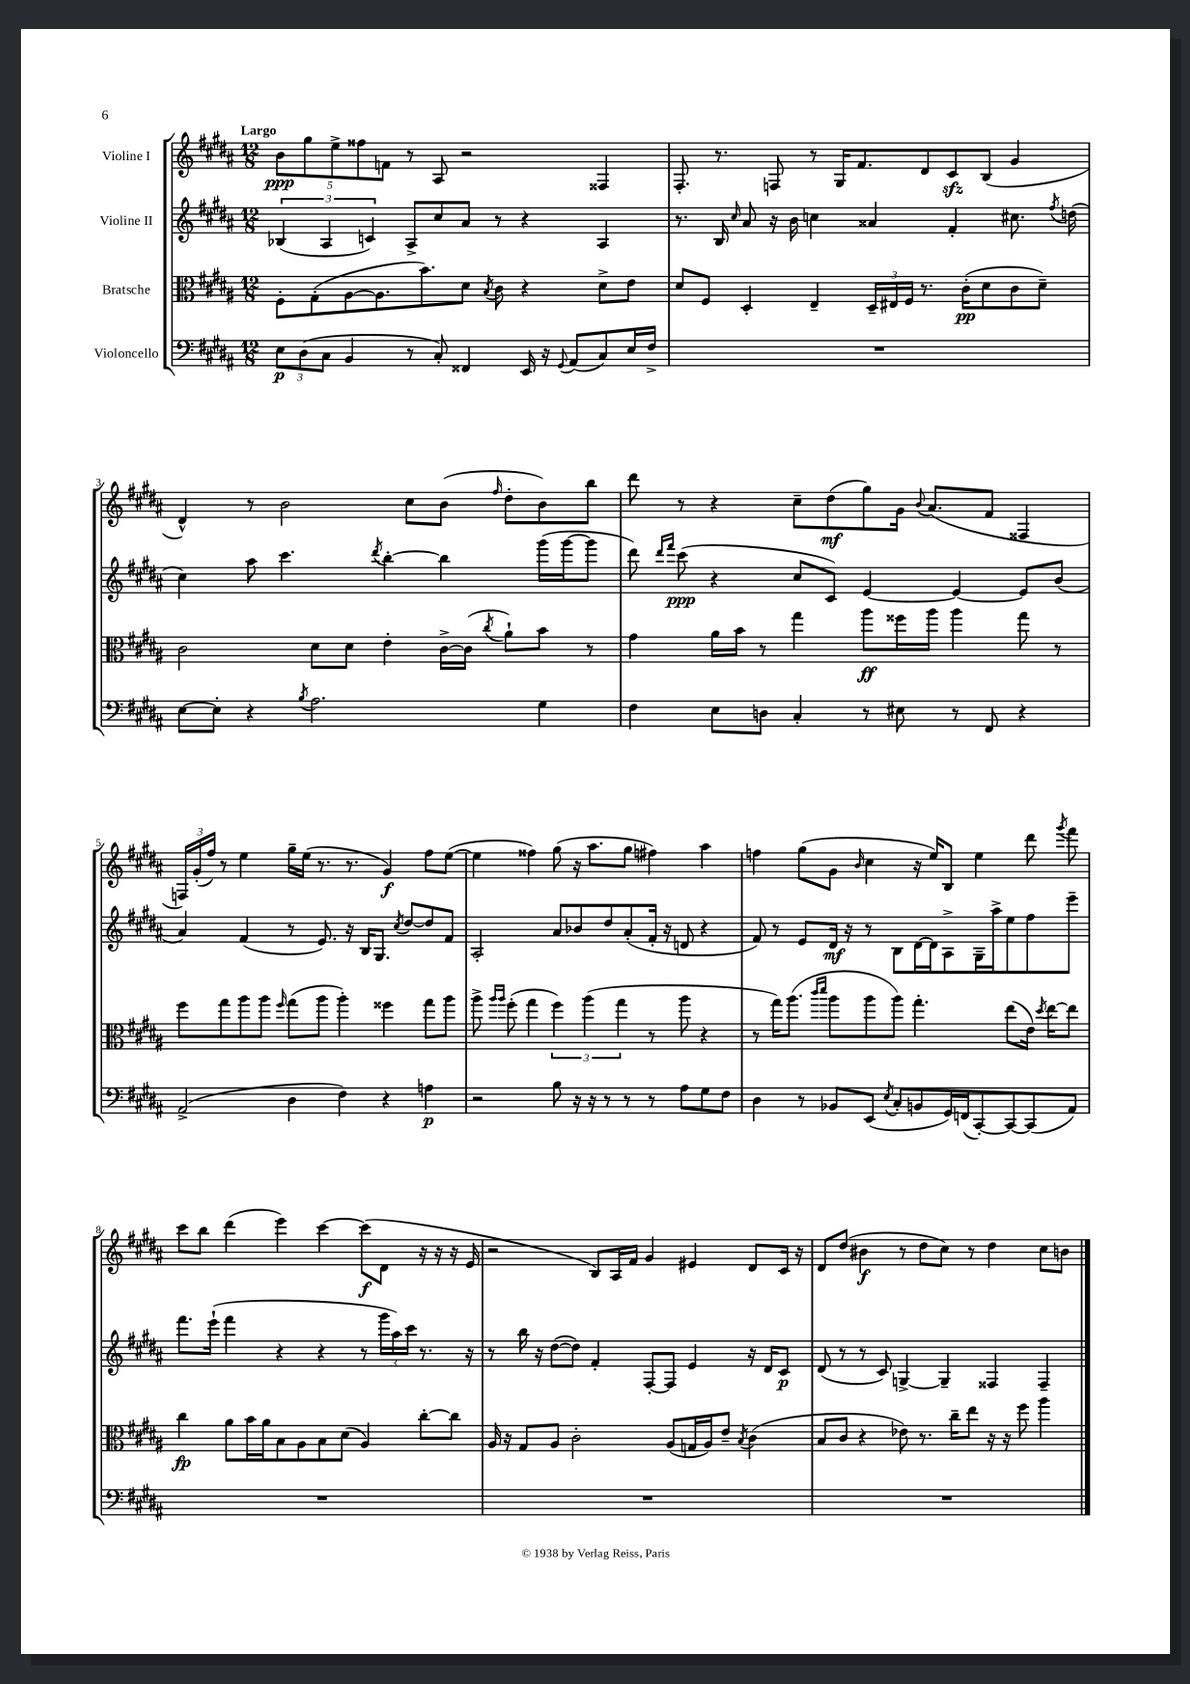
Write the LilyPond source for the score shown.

<<
\new StaffGroup <<
\new Staff = "s0" \with { instrumentName = "Violine I" } {
    \clef treble \key b \major \numericTimeSignature \time 12/8 \tempo "Largo"
    \autoBeamOff \tuplet 5/4 { b'8[\ppp gis''8 e''8-> fisis''8 f'8] } r8 ais8 r2 fisis4 |
    fis8.-. r8. f8 r8 gis16[ fis'8. dis'8 cis'8\sfz b8]( gis'4 |
    dis'4-^) r8 b'2 cis''8[ b'8]( \grace { fis''16 } dis''8[-. b'8) b''8] |
    dis'''8 r8 r4 cis''8[-- dis''8\mf( gis''8) gis'16] \appoggiatura { b'8 } ais'8.[( fis'8] fisis4 |
    \tuplet 3/2 { f16[) gis'16-.( fis''16]) } r8 e''4 gis''16[-- e''16]( r8. r8. gis'4\f) fis''8[ e''8]~( |
    e''4 fisis''4) gis''8( r16 ais''8.[ gis''8] fis''4) ais''4 |
    f''4 gis''8[( gis'8] \grace { b'16 } cis''4 r16 e''16[) b8] e''4 dis'''8 \acciaccatura { gis'''8 } fis'''8 |
    cis'''8[ b''8] dis'''4( e'''4) cis'''4~ cis'''8[\f( dis'8] r16 r16 r16 e'16 |
    r2 b8[) ais16 fis'16] gis'4 eis'4 dis'8[ cis'16] r16 |
    dis'8[ dis''8]( bis'4\f r8 dis''8[ cis''8]) r8 dis''4 cis''8[ b'8] \bar "|." |
}
\new Staff = "s1" \with { instrumentName = "Violine II" } {
    \clef treble \key b \major \numericTimeSignature \time 12/8
    \autoBeamOff \tuplet 3/2 { bes4( ais4 c'4) } ais8[-> cis''8 ais'8] r8 r4 ais4 |
    r8. b16 \grace { cis''16 } ais'8 r16 b'16 c''4 aisis'4 fis'4-. cis''8. \acciaccatura { fis''8 } d''16( |
    cis''4) ais''8 cis'''4. \acciaccatura { dis'''8 } b''4~-. b''4 gis'''16[( gis'''16~ gis'''8] |
    dis'''8) \grace { dis'''16[ fis'''16] } cis'''8\ppp( r4 cis''8[ cis'8]) e'4~ e'4~ e'8[ b'8]( |
    ais'4) fis'4( r8 e'8.) r16 b16[ gis8.] \acciaccatura { cis''8 } dis''8[~ dis''8 fis'8] |
    ais2-. ais'8[ bes'8 dis''8 ais'8-.( fis'16]-. r16 d'8 r4 |
    fis'8) r8 e'8[ dis'16]\mf r16 r8 b8[ dis'16~ dis'16 ais8-> gis16-- ais''16-> e''8 fis''8 e'''8]-- |
    fis'''8.[ e'''16]-!( fis'''4 r4 r4 r8 \tuplet 3/2 { gis'''16[ ais''16) cis'''16] } r8. r16 |
    r8 b''16 r16 dis''8[~( dis''8]) fis'4-. fis8[~-. fis8] e'4 r16 dis'16[ cis'8]\p |
    dis'8( r8 r8 cis'8) g4~-> g4-- fisis4 fisis4-- \bar "|." |
}
\new Staff = "s2" \with { instrumentName = "Bratsche" } {
    \clef alto \key b \major \numericTimeSignature \time 12/8
    \autoBeamOff fis8[-. gis8-.( ais8~ ais8. b'8.) dis'8] \acciaccatura { b8 } cis'8 r4 dis'8[-> e'8] |
    dis'8[ fis8] dis4-. e4-- \tuplet 3/2 { dis16[-- eis16 fis16] } r8. cis'16[-.\pp( dis'8 cis'8 dis'8]--) |
    cis'2 dis'8[ dis'8] e'4-. cis'16[~-> cis'16]( \acciaccatura { cis''8 } ais'8[-!) b'8] r8 |
    gis'4 ais'16[ b'16] r8 gis''4 ais''8[\ff fisis''16 ais''16] ais''4 gis''8 r8 |
    fis''8[ gis''8 ais''8 ais''8] \grace { fis''16 } gis''8[( ais''8] ais''4-.) fisis''4 gis''8[ ais''8] |
    ais''8-> \grace { ais''16[ ais''16] } fis''8-.( gis''4 \tuplet 3/2 { fis''4) ais''4( gis''4 } r8 ais''8 r4 |
    r8 gis''16[) ais''8.]( \grace { cis'''16[ dis'''16] } ais''8[ ais''8 ais''8]) gis''4.-. e''8[( e'16]) \acciaccatura { dis''8 } e''16[~ e''8] |
    cis''4\fp ais'8[ b'16 ais'16 b8 ais8 b8 dis'8]( ais4) cis''8[~-. cis''8] |
    ais16 r16 gis8[ ais8] cis'2-. ais8[( g16 ais16) e'8]-- \acciaccatura { b8 } cis'4( |
    b8[ cis'8] r4 ees'8) r8. cis''16[-- e''8] r16 r16 fis''8 ais''4 \bar "|." |
}
\new Staff = "s3" \with { instrumentName = "Violoncello" } {
    \clef bass \key b \major \numericTimeSignature \time 12/8
    \autoBeamOff \tuplet 3/2 { e8[\p dis8( cis8] } b,4 r8 cis8-.) fisis,4 e,16 r16 \appoggiatura { gis,8 } ais,8[( cis8) e16 fis16]-> |
    R1. |
    e8[~ e8]-. r4 \acciaccatura { b8 } ais2. gis4 |
    fis4 e8[ d8] cis4-. r8 eis8 r8 fis,8 r4 |
    ais,2->( dis4 fis4) r4 a4\p |
    r2 b8 r16 r16 r8 r8 r8 ais8[ gis8 fis8] |
    dis4 r8 bes,8[ e,8]( \acciaccatura { e8 } cis8[-. b,8 gis,16) f,16( cis,8~-.) cis,8~ cis,8( ais,8]) |
    R1. |
    R1. |
    R1. \bar "|." |
}
>>
>>
